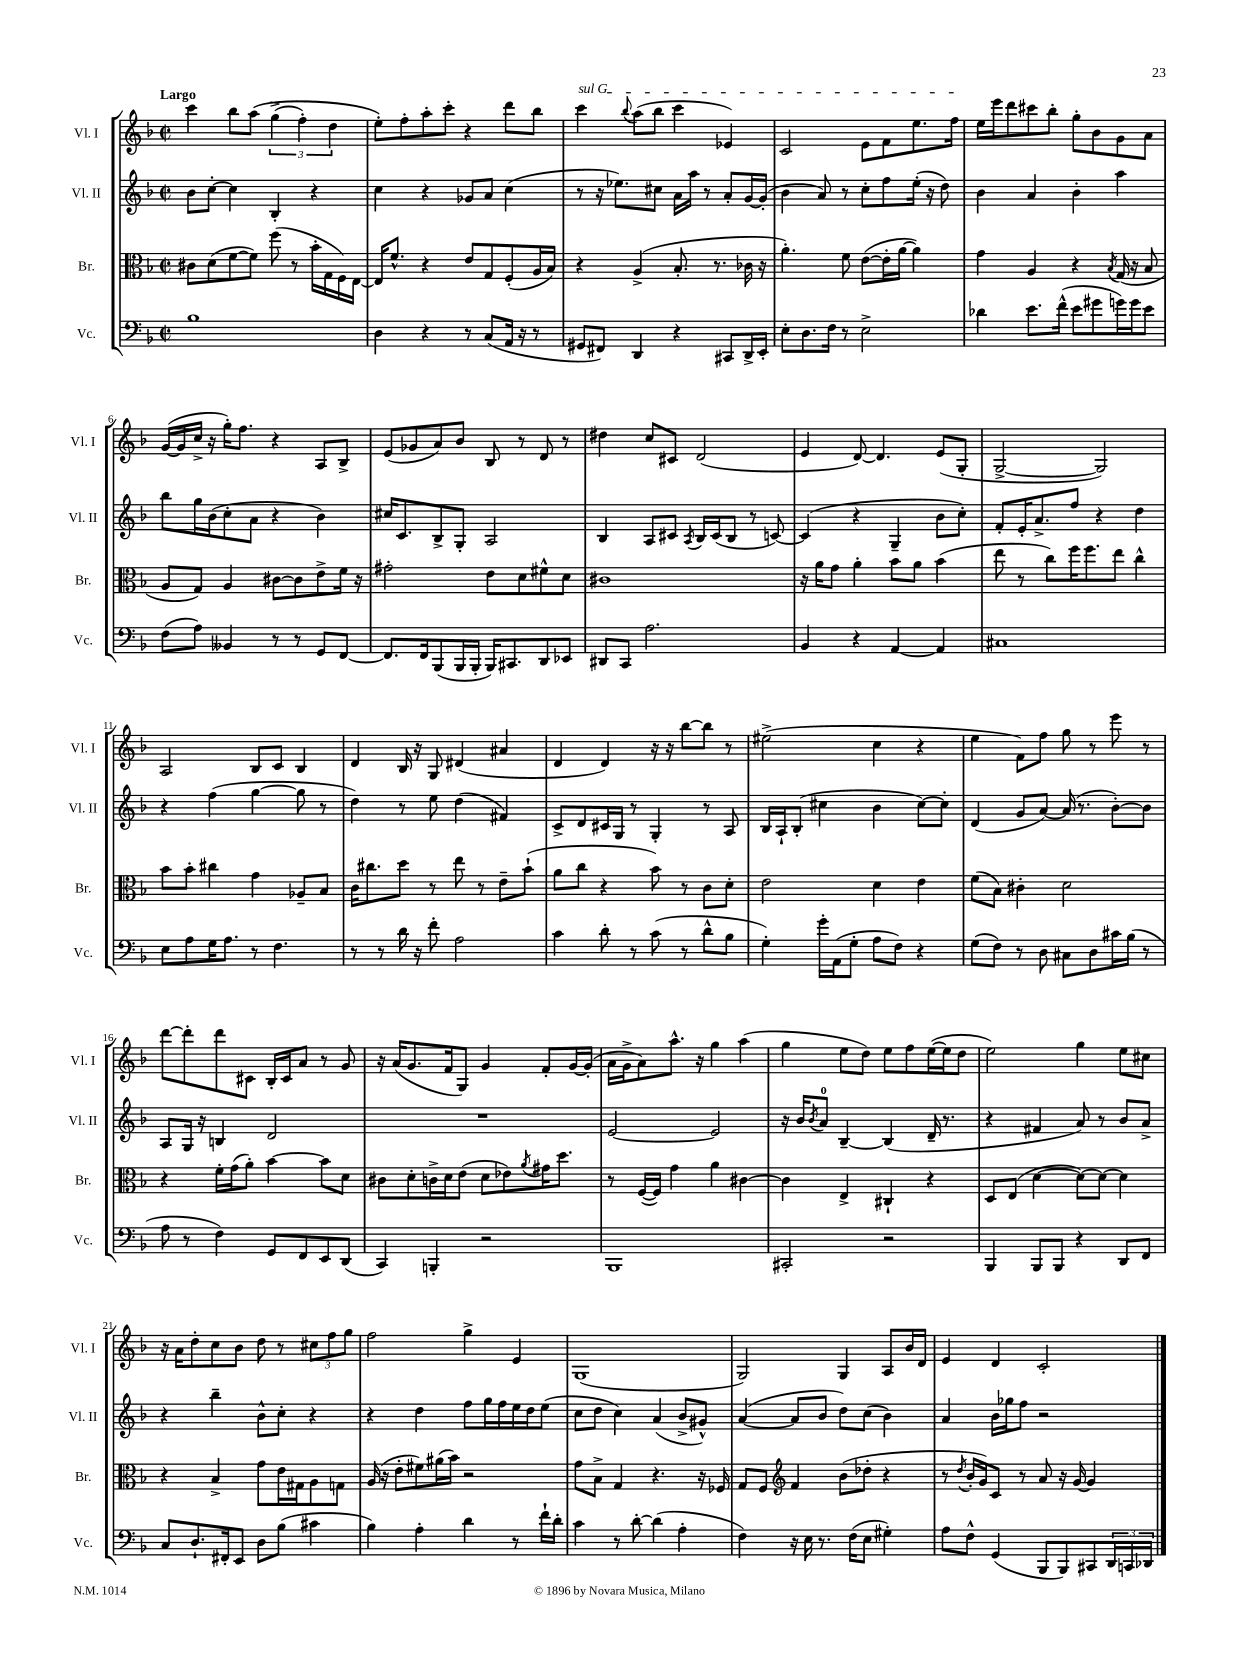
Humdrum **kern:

**kern	**kern	**kern	**kern
*staff4	*staff3	*staff2	*staff1
*clefF4	*clefC3	*clefG2	*clefG2
*k[b-]	*k[b-]	*k[b-]	*k[b-]
*M2/2	*M2/2	*M2/2	*M2/2
*met(c|)	*met(c|)	*met(c|)	*met(c|)
1B-	8c#	8b-	4ccc
.	(8d	[8cc'	.
.	[8f	4cc]	8bb-
.	8f])	.	&(8aa
.	(8ff	4B-'	(6gg^
.	8r	.	.
.	.	.	6ff')
.	16b-'	4r	.
.	16G	.	.
.	.	.	6dd
.	16F)	.	.
.	[16E	.	.
=	=	=	=
4D	16E]	4cc	8ee'&)
.	8.f^^	.	.
.	.	.	8ff'
4r	4r	4r	8aa'
.	.	.	8ccc'
8r	8e	8g-	4r
(8C	8G	8a	.
16AA	(8F'	(4cc	8ddd
16r	.	.	.
8r	16A	.	8bb-
.	16B-)	.	.
=	=	=	=
8GG#	4r	8r	4ccc
8FF#)	.	16r	.
.	.	8.ee-)	.
.	.	.	8qqbb-
4DD	(4A^	.	(8aa
.	.	8cc#	8bb-
4r	8.B-'	16a	4ccc
.	.	16aa	.
.	.	8r	.
.	8.r	.	.
8CC#	.	8a'	4e-)
16DD^	16c-	[16g	.
16EE'	16r	(16g']	.
=	=	=	=
8E'	4.a')	4b-	2c
8.D	.	.	.
.	.	8a)	.
16F	.	.	.
8r	8f	8r	.
2E^	([8e	8cc'	8e
.	16e']	8ff	8f
.	[16a	.	.
.	4a])	(16ee'	8.ee
.	.	16r	.
.	.	8dd)	.
.	.	.	16ff
=	=	=	=
4d-	4g	4b-	16ee
.	.	.	16eee
.	.	.	8ddd
8.e	4A	4a	8ccc#
.	.	.	8bb-'
(16f^^	.	.	.
8e	4r	4b-'	8gg'
8g#	.	.	8b-
.	8qB-	.	.
16g)	(16G	4aa	8g
16g	16r	.	.
8e	8B-	.	8a
=	=	=	=
(8F	8A	8bb-	([16g
.	.	.	16g]
8A)	8G)	16gg	16cc^
.	.	(16b-	16r
4BB--	4A	8cc'	16gg')
.	.	.	8.ff
.	.	8a	.
8r	[8c#	4r	4r
8r	8c#]	.	.
8GG	8e^	4b-)	8A
[8FF	16f	.	8B-^
.	16r	.	.
=	=	=	=
8.FF]	2g#'	16cc#	(8e
.	.	8.c	.
.	.	.	8g-
16FF	.	.	.
(8BBB-	.	8B-^	8a)
16BBB-	.	8G'	8b-
16BBB-'	.	.	.
16BBB-)	8e	2A	8B-
8.CC#	.	.	.
.	8d	.	8r
8DD	8f#^^	.	8d
8EE-	8d	.	8r
=	=	=	=
8DD#	1c#	4B-	4dd#
8CC	.	.	.
2.A	.	8A	8cc
.	.	8c#	8c#
.	.	8qA	.
.	.	16B-	(2d
.	.	(16c#	.
.	.	8B-	.
.	.	8r	.
.	.	[8c)	.
=	=	=	=
4BB-	16r	(4c]	4e
.	16a	.	.
.	8g	.	.
4r	4a'	4r	[8d)
.	.	.	4.d]
[4AA	8b-	4G~	.
.	8a	.	.
4AA]	(4b-	8b-	(8e
.	.	8cc')	8G'
=	=	=	=
1C#	8ee	8f'	[2G^
.	8r	16e'	.
.	.	8.a^	.
.	8cc)	.	.
.	16ff	8ff	.
.	8.ff	.	.
.	.	4r	2G])
.	8ee	.	.
.	4cc^^	4dd	.
=	=	=	=
8E	8b-	4r	2A
8A	8b-'	.	.
16G	4cc#	(4ff	.
8.A	.	.	.
8r	4g	[4gg	8B-
4.F	.	.	8c
.	8A-~	8gg]	4B-
.	8B-	8r	.
=	=	=	=
8r	16c	4dd)	4d
.	8.cc#	.	.
8r	.	.	.
16d	8dd	8r	16B-
16r	.	.	16r
8f'	8r	8ee	8G
2A	8ee	(4dd	(4d#
.	8r	.	.
.	8e~	4f#)	4a#
.	(8b-`	.	.
=	=	=	=
4c	8a	8c^	4d
.	8cc	8d	.
8d'	4r	16c#	4d)
.	.	16G	.
8r	.	8r	.
(8c	8b-)	4G'	16r
.	.	.	16r
8r	8r	.	[8bb-
8d^^	8c	8r	8bb-]
8B-	8d'	8A	8r
=	=	=	=
4G')	2e	16B-	(2ee#^
.	.	16A`	.
.	.	(8B-'	.
16g'	.	4cc#	.
(16AA	.	.	.
8G'	.	.	.
8A	4d	4b-	4cc
8F)	.	.	.
4r	4e	[8cc#)	4r
.	.	8cc#']	.
=	=	=	=
(8G	(8f	(4d	4ee
8F)	8B-)	.	.
8r	4c#'	8g	8f)
8D	.	[8a)	8ff
8C#	2d	(16a]	8gg
.	.	8.r	.
8D	.	.	8r
16c#	.	[8b-')	8eee
(16B-	.	.	.
8r	.	8b-]	8r
=	=	=	=
8A	4r	8A	[8ddd
8r	.	16G	8ddd']
.	.	16r	.
4F)	16f'	4B	8ddd
.	(16g	.	.
.	8a')	.	8c#
8GG	[4b-	2d	16B-'
.	.	.	16c#
8FF	.	.	8a
8EE	8b-]	.	8r
(8DD	8d	.	8g
=	=	=	=
4CC)	8c#	1r	16r
.	.	.	(16a
.	8d'	.	8.g
4BBB'	16c^	.	.
.	16d	.	16f
.	(8e	.	8G)
2r	8d	.	4g
.	8e-)	.	.
.	8qa	.	.
.	16g#	.	8f'
.	8.dd	.	.
.	.	.	[16g
.	.	.	(16g']
=	=	=	=
1BBB-	8r	[2e	16a
.	.	.	16g^
.	([16F	.	8a)
.	16F])	.	.
.	4g	.	8.aa^^
.	.	.	16r
.	4a	2e]	4gg
.	[4c#	.	(4aa
=	=	=	=
2CC#'	4c#]	16r	4gg
.	.	16b-	.
.	.	8qb-	.
.	.	8a	.
.	4E^	[4B-~	8ee
.	.	.	8dd)
2r	4C#`	(4B-]	8ee
.	.	.	8ff
.	4r	16d~	([16ee
.	.	8.r	16ee]
.	.	.	8dd
=	=	=	=
4BBB-	8D	4r	2ee)
.	(8E	.	.
8BBB-	[4d	4f#	.
8BBB-	.	.	.
4r	8d_)	8a)	4gg
.	8d_	8r	.
8DD	4d]	8b-	8ee
8FF	.	8a^	8cc#
=	=	=	=
8C	4r	4r	16r
.	.	.	16a
8.D`	.	.	8dd'
.	4B-^	4bb-~	8cc
16FF#'	.	.	.
8EE	.	.	8b-
8D	8g	8b-^^	8dd
(8B-	16e	8cc'	8r
.	16G#	.	.
4c#	8A	4r	12cc#
.	.	.	12ff
.	8G	.	.
.	.	.	12gg
=	=	=	=
4B-)	(16A	4r	2ff
.	16r	.	.
.	8e'	.	.
4A'	8f#)	4dd	.
.	(16a#	.	.
.	16b-)	.	.
4d	2r	8ff	4gg^
.	.	16gg	.
.	.	16ff	.
8r	.	16ee	4e
.	.	16dd	.
16f`	.	(8ee	.
16d'	.	.	.
=	=	=	=
4c	8g	8cc	(1G
.	8B-^	8dd	.
8r	4G	4cc)	.
[8d'	.	.	.
(4d]	4.r	(4a	.
4A'	.	8b-^	.
.	16r	8g#^^)	.
.	16F-	.	.
=	=	=	=
4F)	8G	([4a	2G)
.	8F	.	.
*	*clefG2	*	*
16r	4f	8a]	.
16E	.	.	.
8.r	.	8b-	.
.	(8b-	8dd)	4G
(16F	.	.	.
8E	8dd-'	(8cc	.
4G#')	4r	4b-)	8A
.	.	.	16b-
.	.	.	16d
=	=	=	=
8A	8r	4a	4e
.	8qdd	.	.
8F^^	16b-'	.	.
.	16g)	.	.
(4GG	8c	16b-	4d
.	.	16gg-	.
.	8r	8ff	.
8BBB-	8a	2r	2c'
8BBB-)	16r	.	.
.	[16g	.	.
8CC#	4g]	.	.
24DD	.	.	.
24CC	.	.	.
24DD-	.	.	.
==	==	==	==
*-	*-	*-	*-
